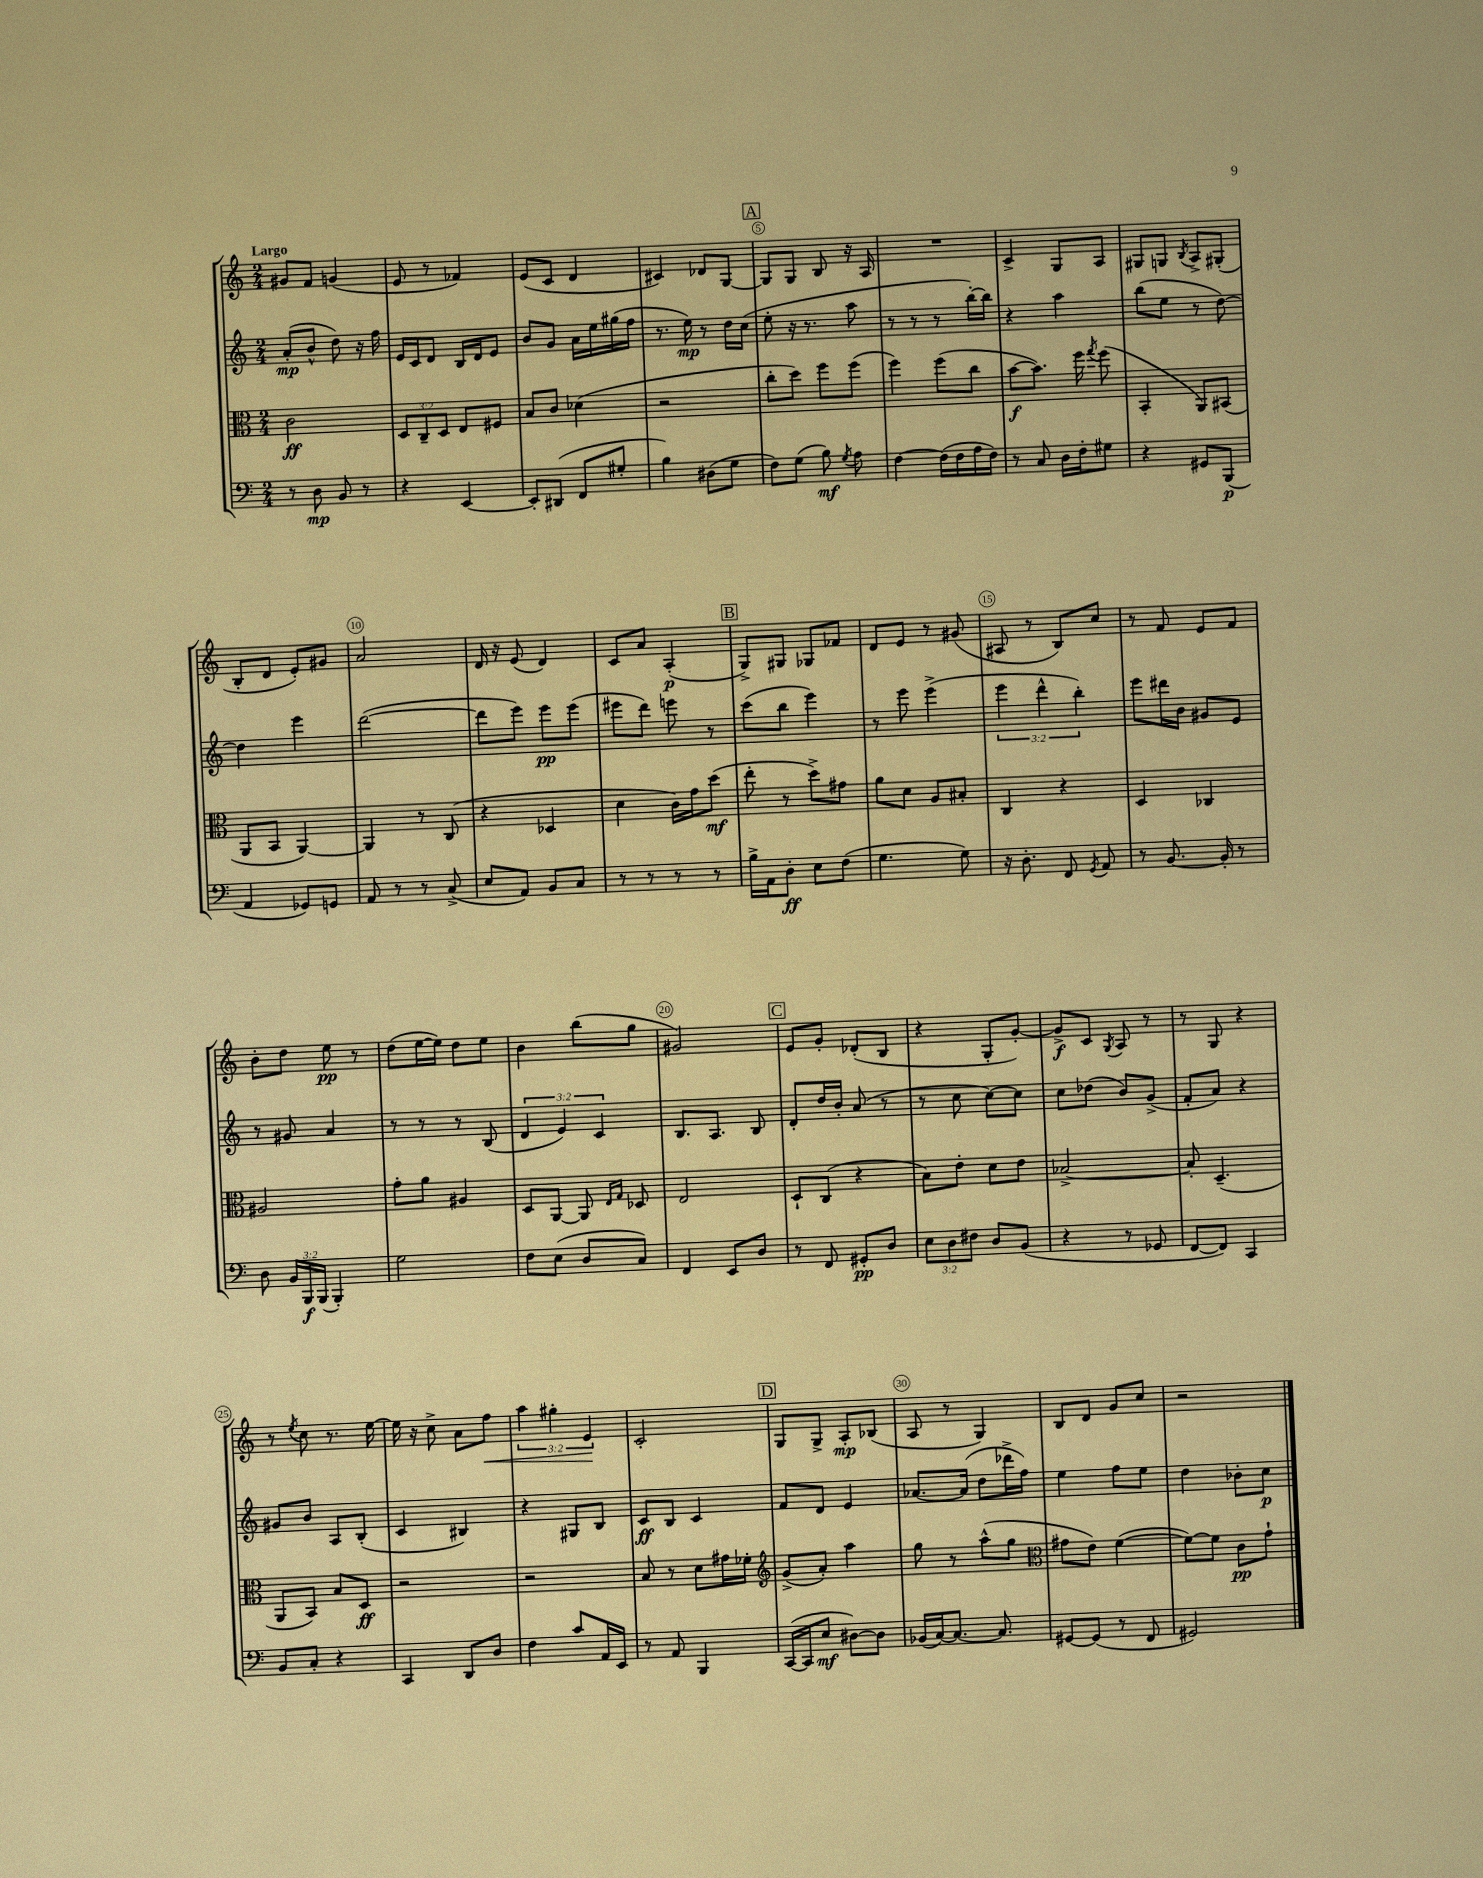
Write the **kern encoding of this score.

**kern	**dynam	**kern	**dynam	**kern	**dynam	**kern	**dynam
*part4	*part4	*part3	*part3	*part2	*part2	*part1	*part1
*staff4	*staff4	*staff3	*staff3	*staff2	*staff2	*staff1	*staff1
*clefF4	*	*clefC3	*	*clefG2	*	*clefG2	*
*k[]	*	*k[]	*	*k[]	*	*k[]	*
*M2/4	*	*M2/4	*	*M2/4	*	*M2/4	*
=1	=1	=1	=1	=1	=1	=1	=1
!	!	!	!	!	!	!LO:TX:a:B:t=Largo	!
8r	.	2c\	ff	(8a'/L	mp	8g#X/L	.
8D\	mp	.	.	8b^^/J	.	8f/J	.
8BB/	.	.	.	8dd\)	.	(4gn/	.
8r	.	.	.	16r	.	.	.
.	.	.	.	16ff\	.	.	.
=2	=2	=2	=2	=2	=2	=2	=2
4r	.	12D/L	.	16e/LL	.	8e/	.
.	.	.	.	16c/J	.	.	.
.	.	12C~/	.	.	.	.	.
.	.	.	.	8d/J	.	8r	.
.	.	12D/J	.	.	.	.	.
[4EE/	.	8E/L	.	16B/LL	.	4f-X/)	.
.	.	.	.	16d/J	.	.	.
.	.	8F#X/J	.	8e/J	.	.	.
=3	=3	=3	=3	=3	=3	=3	=3
8EE'/L]	.	8B/L	.	8b/L	.	(8e/L	.
(8DD#X/J	.	8c/J	.	8g/J	.	8c/J	.
8FF/L	.	(4d-X\	.	16a\LL	.	4d/	.
.	.	.	.	16ee\	.	.	.
8G#X'/J	.	.	.	(16gg#X\	.	.	.
.	.	.	.	16ff\JJ	.	.	.
=4	=4	=4	=4	=4	=4	=4	=4
4B\)	.	2r	.	8.r	.	4c#X/)	.
.	.	.	.	16ee\)	mp	.	.
(8D#X\L	.	.	.	8r	.	8d-X/L	.
8G\J	.	.	.	16dd\LL	.	[8G/J	.
.	.	.	.	(16cc\JJ	.	.	.
!!LO:REH:place=s1:t=A
=5	=5	=5	=5	=5	=5	=5	=5
8F\L)	.	8cc'\L	.	8ee'\	.	8G/L]	.
(8G\J	.	8dd\J)	.	16r	.	8G/J	.
.	.	.	.	8.r	.	.	.
8B\)	mf	8ff\L	.	.	.	8B/	.
8qG/	.	.	.	.	.	.	.
8A\	.	(8ff\J	.	8aa\	.	16r	.
.	.	.	.	.	.	16A/	.
=6	=6	=6	=6	=6	=6	=6	=6
[4F\	.	4ff\)	.	8r	.	2r	.
.	.	.	.	8r	.	.	.
(16F\LL]	.	(8ff\L	.	8r	.	.	.
16F\	.	.	.	.	.	.	.
16A\	.	8cc\J	.	[16bb'\LL)	.	.	.
16F\JJ)	.	.	.	16bb\JJ]	.	.	.
=7	=7	=7	=7	=7	=7	=7	=7
8r	.	[8b\L	f	4r	.	4c^/	.
8C/	.	8.b\J])	.	.	.	.	.
16D\LL	.	.	.	4aa\	.	8G/L	.
16F'\J	.	16ff\	.	.	.	.	.
.	.	8qgg/	.	.	.	.	.
8G#X\J	.	(8ff\	.	.	.	8A/J	.
=8	=8	=8	=8	=8	=8	=8	=8
4r	.	4BB'/	.	(8bb\L	.	8G#X/L	.
.	.	.	.	8ee\J	.	8Gn/J	.
.	.	.	.	.	.	8qB/	.
8GG#X/L	.	8AA/L)	.	8r	.	8A^/L	.
(8BBB/J	p	(8BB#X/J	.	[8dd\)	.	(8G#X'/J	.
!!LO:LB:g=z
=9	=9	=9	=9	=9	=9	=9	=9
4AA/	.	8AA/L	.	4dd\]	.	8B'/L	.
.	.	8BB/J	.	.	.	8d/J	.
8GG-X/L)	.	[4AA/)	.	4eee\	.	8e'/L)	.
8GGn/J	.	.	.	.	.	8g#X/J	.
=10	=10	=10	=10	=10	=10	=10	=10
8AA/	.	4AA/]	.	([2ddd\	.	2a/	.
8r	.	.	.	.	.	.	.
8r	.	8r	.	.	.	.	.
(8C^/	.	(8C/	.	.	.	.	.
=11	=11	=11	=11	=11	=11	=11	=11
8E/L	.	4r	.	8ddd\L]	.	16d/	.
.	.	.	.	.	.	16r	.
8AA/J)	.	.	.	8eee\J)	.	(8e/	.
8BB/L	.	4D-X/	.	8eee\L	pp	4d/)	.
8C/J	.	.	.	(8eee\J	.	.	.
=12	=12	=12	=12	=12	=12	=12	=12
8r	.	4d\	.	8eee#X\L	.	8c/L	.
8r	.	.	.	8ddd\J)	.	8a/J	.
8r	.	16c\LL)	.	8eeen\	.	(4A'/	p
.	.	16g\J	.	.	.	.	.
8r	.	(8dd\J	mf	8r	.	.	.
!!LO:REH:place=s1:t=B
=13	=13	=13	=13	=13	=13	=13	=13
16B^\LL	.	8ee'\	.	(8ccc\L	.	8G^/L)	.
16AA\J	.	.	.	.	.	.	.
8D'\J	ff	8r	.	8bb\J	.	8G#X/J	.
8E\L	.	8dd^\L)	.	4eee\)	.	8G-X/L	.
(8F\J	.	8g#X\J	.	.	.	8f-X/J	.
=14	=14	=14	=14	=14	=14	=14	=14
4.G\	.	8a\L	.	8r	.	8d/L	.
.	.	8d\J	.	8eee\	.	8e/J	.
.	.	8A/L	.	(4eee^\	.	8r	.
8G\)	.	8B#X'/J	.	.	.	(8g#X/	.
=15	=15	=15	=15	=15	=15	=15	=15
16r	.	4C/	.	6eee\	.	8A#X/	.
8.D'\	.	.	.	.	.	.	.
.	.	.	.	.	.	8r	.
.	.	.	.	6ddd^^\	.	.	.
8FF/	.	4r	.	.	.	8B/L)	.
.	.	.	.	6bb'\)	.	.	.
8qGG/	.	.	.	.	.	.	.
8AA/	.	.	.	.	.	8cc/J	.
=16	=16	=16	=16	=16	=16	=16	=16
8r	.	4D/	.	8eee\L	.	8r	.
[8.BB/	.	.	.	16ddd#X\L	.	8f/	.
.	.	.	.	16b\JJ	.	.	.
.	.	4C-X/	.	8g#X/L	.	8e/L	.
16BB'/]	.	.	.	.	.	.	.
8r	.	.	.	8e/J	.	8f/J	.
!!LO:LB:g=z
=17	=17	=17	=17	=17	=17	=17	=17
8D\	.	2A#X/	.	8r	.	8b'\L	.
24BB/LL	.	.	.	8g#X/	.	8dd\J	.
24BBB/	f	.	.	.	.	.	.
(24BBB/JJ	.	.	.	.	.	.	.
4BBB'/)	.	.	.	4a/	.	8ee\	pp
.	.	.	.	.	.	8r	.
=18	=18	=18	=18	=18	=18	=18	=18
2G\	.	8g'\L	.	8r	.	(8dd\L	.
.	.	8a\J	.	8r	.	[16ee\L	.
.	.	.	.	.	.	16ee\JJ])	.
.	.	4A#X/	.	8r	.	8dd\L	.
.	.	.	.	(8B/	.	8ee\J	.
=19	=19	=19	=19	=19	=19	=19	=19
8F\L	.	8D/L	.	6d/	.	4b\	.
(8E\J	.	[8AA/J	.	.	.	.	.
.	.	.	.	6e/)	.	.	.
8D/L	.	8AA/]	.	.	.	(8bb\L	.
.	.	.	.	6c/	.	.	.
.	.	16qqE/LL	.	.	.	.	.
.	.	16qqG/JJ	.	.	.	.	.
8C/J)	.	8D-X/	.	.	.	8gg\J	.
=20	=20	=20	=20	=20	=20	=20	=20
4FF/	.	2E/	.	8.B/L	.	2g#X/)	.
.	.	.	.	8.A/J	.	.	.
8EE/L	.	.	.	.	.	.	.
8D/J	.	.	.	8B/	.	.	.
!!LO:REH:place=s1:t=C
=21	=21	=21	=21	=21	=21	=21	=21
8r	.	8D`/L	.	8d'/L	.	8e/L	.
8FF/	.	(8C/J	.	16dd/L	.	8g'/J	.
.	.	.	.	16b'/JJ	.	.	.
8GG#X'/L	pp	4r	.	(8a/	.	(8d-X'/L	.
8D/J	.	.	.	8r	.	8B/J	.
=22	=22	=22	=22	=22	=22	=22	=22
12E\L	.	8B\L)	.	8r	.	4r	.
12D\	.	.	.	.	.	.	.
.	.	8e'\J	.	8cc\	.	.	.
12F#X\J	.	.	.	.	.	.	.
8D/L	.	8d\L	.	[8cc\L)	.	8G'/L	.
(8BB/J	.	8e\J	.	8cc\J]	.	[8g'/J)	.
=23	=23	=23	=23	=23	=23	=23	=23
4r	.	[2B-X^/	.	8cc\L	.	8g^/L]	f
.	.	.	.	(8dd-X\J	.	8c/J	.
.	.	.	.	.	.	8qG/	.
8r	.	.	.	8b/L)	.	8A/	.
8GG-X/	.	.	.	(8g^/J	.	8r	.
=24	=24	=24	=24	=24	=24	=24	=24
[8FF/L	.	8B-'/]	.	8f'/L	.	8r	.
8FF/J])	.	(4.D~/	.	8a/J)	.	8G/	.
4CC/	.	.	.	4r	.	4r	.
!!LO:LB:g=z
=25	=25	=25	=25	=25	=25	=25	=25
8BB/L	.	8AA/L	.	8g#X/L	.	8r	.
.	.	.	.	.	.	8qee/	.
8C'/J	.	8BB/J)	.	8b/J	.	8cc\	.
4r	.	8B/L	.	8A/L	.	8.r	.
.	.	8D/J	ff	(8B'/J	.	.	.
.	.	.	.	.	.	[16ee\	.
=26	=26	=26	=26	=26	=26	=26	=26
4CC/	.	2r	.	4c/	.	16ee\]	.
.	.	.	.	.	.	16r	.
.	.	.	.	.	.	8cc^\	.
8DD/L	.	.	.	4B#X/)	.	8a\L	.
!	!	!	!	!	!	!	!LO:HP:b
8D/J	.	.	.	.	.	8ff\J	<
=27	=27	=27	=27	=27	=27	=27	=27
4F\	.	2r	.	4r	.	6aa\	.
.	.	.	.	.	.	6gg#X'\	.
8c/L	.	.	.	8G#X/L	.	.	.
.	.	.	.	.	.	6e/	.
16AA/L	.	.	.	8B/J	.	.	.
16EE/JJ	.	.	.	.	.	.	.
.	.	.	.	.	.	.	[
=28	=28	=28	=28	=28	=28	=28	=28
8r	.	8B/	.	8c/L	ff	2c'/	.
8AA/	.	8r	.	8B/J	.	.	.
4BBB/	.	8d\L	.	4c/	.	.	.
.	.	16g#X\L	.	.	.	.	.
.	.	16f-X'\JJ	.	.	.	.	.
!!LO:REH:place=s1:t=D
=29	=29	=29	=29	=29	=29	=29	=29
*	*	*clefG2	*	*	*	*	*
([16CC/LL	.	(8g^/L	.	8f/L	.	8G/L	.
16CC/J]	.	.	.	.	.	.	.
8E/J	mf	8a'/J)	.	8d/J	.	8G^/J	.
[8D#X\L)	.	4aa\	.	4e/	.	8A'/L	mp
8D#\J]	.	.	.	.	.	(8B-X/J	.
=30	=30	=30	=30	=30	=30	=30	=30
(16BB-X/LL	.	8gg\	.	[8.a-X/L	.	8A/	.
[16C/J)	.	.	.	.	.	.	.
8.C/J_	.	8r	.	.	.	8r	.
.	.	.	.	(16a-/Jk]	.	.	.
.	.	(8aa^^\L	.	8dd\L	.	4G/)	.
8.C/]	.	.	.	.	.	.	.
.	.	8gg\J	.	16ddd-X^\L	.	.	.
.	.	.	.	16ff\JJ)	.	.	.
=31	=31	=31	=31	=31	=31	=31	=31
*	*	*clefC3	*	*	*	*	*
[8GG#X/L	.	8g#X\L	.	4ee\	.	8B/L	.
(8GG#/J]	.	8e\J)	.	.	.	8d/J	.
8r	.	([4f\	.	8ff\L	.	8g/L	.
8FF/	.	.	.	8ee\J	.	8cc/J	.
=32	=32	=32	=32	=32	=32	=32	=32
2GG#X/)	.	8f\L_)	.	4dd\	.	2r	.
.	.	8f\J]	.	.	.	.	.
.	.	8c\L	pp	8b-X'\L	.	.	.
.	.	8g`\J	.	8cc\J	p	.	.
==	==	==	==	==	==	==	==
*-	*-	*-	*-	*-	*-	*-	*-
